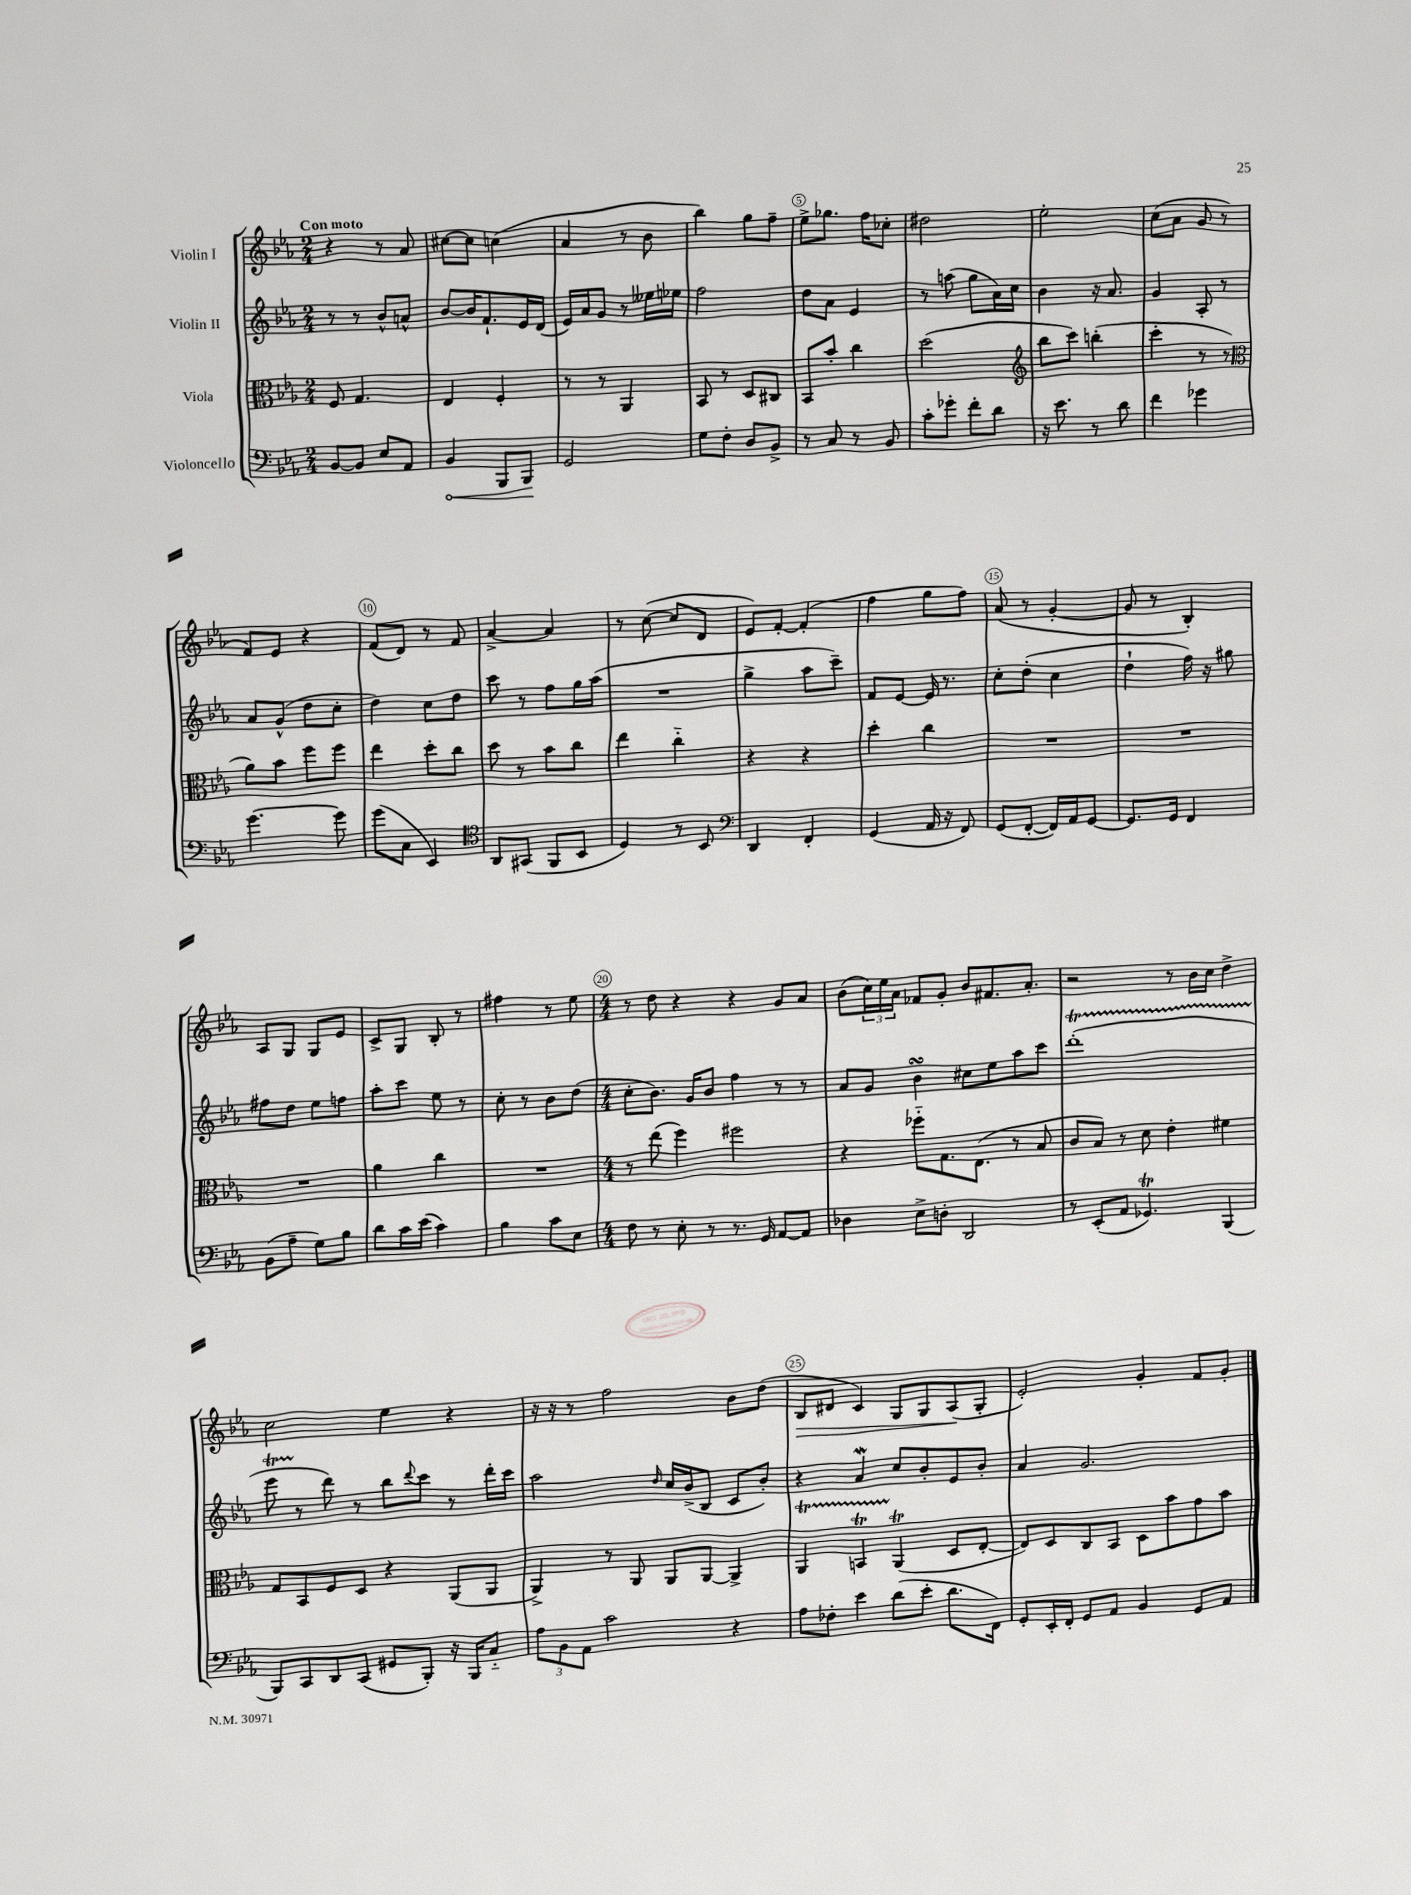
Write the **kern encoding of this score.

**kern	**dynam	**kern	**kern	**kern	**dynam
*part4	*part4	*part3	*part2	*part1	*part1
*staff4	*staff4	*staff3	*staff2	*staff1	*staff1
*I"Violoncello	*	*I"Viola	*I"Violin II	*I"Violin I	*
*clefF4	*	*clefC3	*clefG2	*clefG2	*
*k[b-e-a-]	*	*k[b-e-a-]	*k[b-e-a-]	*k[b-e-a-]	*
*M2/4	*	*M2/4	*M2/4	*M2/4	*
=1	=1	=1	=1	=1	=1
!	!	!	!	!LO:TX:a:B:t=Con moto	!
[8BB-/L	.	8F/	8r	4r	.
8BB-/J]	.	4.G/	8r	.	.
8E-/L	.	.	8b-^^/L	8r	.
8AA-/J	.	.	8an^^/J	8a-/	.
=2	=2	=2	=2	=2	=2
!	!LO:HP:b	!	!	!	!
4BB-/	<	4E-/	[8b-/L	[8cc#X\L	.
.	.	.	16b-/K]	8cc#\J]	.
.	.	.	8.f`/	.	.
8BBB-/L	.	4F'/	.	(4ccn\	.
8BBB-/J	.	.	16e-/L	.	.
.	.	.	(16d/JJ	.	.
.	[	.	.	.	.
=3	=3	=3	=3	=3	=3
2GG/	.	8r	16e-/LL)	4a-/	.
.	.	.	16a-/J	.	.
.	.	8r	8g/J	.	.
.	.	4AA-/	8r	8r	.
.	.	.	16ee--X\LL	8b-\	.
.	.	.	16ee-X\JJ	.	.
=4	=4	=4	=4	=4	=4
8G\L	.	8BB-/	2ff\	4bb-\)	.
8F'\J	.	8r	.	.	.
8D/L	.	8D/L	.	8gg\L	.
8BB-^/J	.	8C#X/J	.	8ff~\J	.
=5	=5	=5	=5	=5	=5
8r	.	8BB-/L	8dd\L	8ee-^\L	.
8C/	.	8b-'/J	8a-\J	8.gg-X\J	.
8r	.	4cc\	4e-/	.	.
.	.	.	.	16ff\KL	.
8BB-/	.	.	.	8cc-X'\J	.
=6	=6	=6	=6	=6	=6
8c'\L	.	(2dd\	8r	2dd#X\	.
8g-X'\J	.	.	(8aan\	.	.
8f'\L	.	.	8gg\L	.	.
8d\J	.	.	16a-\L)	.	.
.	.	.	16cc\JJ	.	.
=7	=7	=7	=7	=7	=7
*	*	*clefG2	*	*	*
16r	.	8bb-\L	4b-\	2ee-'\	.
8.e-\	.	.	.	.	.
.	.	8ccc\J)	.	.	.
8r	.	(4bbn'\	16r	.	.
.	.	.	8.a-/	.	.
8d\	.	.	.	.	.
=8	=8	=8	=8	=8	=8
4f\	.	4ccc'\	4g/	(8cc\L	.
.	.	.	.	8a-\J	.
4g-X\	.	8r	8A-'/	8g/	.
.	.	8r	8r	8r	.
!!LO:LB:g=z
=9	=9	=9	=9	=9	=9
*	*	*clefC3	*	*	*
[4.g\	.	8a-\L)	8a-/L	8f/L)	.
.	.	8b-\J	(8g^^/J	8e-/J	.
.	.	8ff\L	8dd\L	4r	.
8g\]	.	8ff\J	8cc'\J	.	.
=10	=10	=10	=10	=10	=10
(8g\L	.	4ee-\	4dd\)	(8f/L	.
8C\J	.	.	.	8d/J)	.
4EE-/)	.	8dd'\L	8cc\L	8r	.
.	.	8cc\J	8dd\J	8f/	.
=11	=11	=11	=11	=11	=11
*clefC4	*	*	*	*	*
8AA-/L	.	8dd\	8ccc\	[4a-^/	.
(8GG#X/J	.	8r	8r	.	.
8FF/L	.	8b-\L	8ff\L	4a-/]	.
8BB-/J	.	8cc\J	16gg\L	.	.
.	.	.	(16aa-\JJ	.	.
=12	=12	=12	=12	=12	=12
4D/)	.	4ee-\	2r	8r	.
.	.	.	.	([8cc\	.
8r	.	4cc\	.	8cc/L]	.
8BB-/	.	.	.	8d/J	.
=13	=13	=13	=13	=13	=13
*clefF4	*	*	*	*	*
4DD/	.	4r	4gg^\	8e-/L)	.
.	.	.	.	[8f'/J	.
4FF'/	.	4r	8aa-\L	(4f'/]	.
.	.	.	8ccc~\J)	.	.
=14	=14	=14	=14	=14	=14
(4GG/	.	4dd'\	8f/L	4ff\	.
.	.	.	[8e-/J	.	.
16AA-/	.	4cc\	16e-/]	8gg\L	.
16r	.	.	8.r	.	.
8FF/)	.	.	.	8ff\J)	.
=15	=15	=15	=15	=15	=15
(8GG/L	.	2r	8cc'\L	(8a-/	.
[8FF'/J	.	.	(8dd'\J	8r	.
16FF/LL])	.	.	4cc\	[4g'/	.
16AA-/J	.	.	.	.	.
[8GG/J	.	.	.	.	.
=16	=16	=16	=16	=16	=16
8.GG/L]	.	2r	4dd`\	8g/]	.
.	.	.	.	8r	.
16GG/Jk	.	.	.	.	.
4FF/	.	.	16ff\)	4B-'/)	.
.	.	.	16r	.	.
.	.	.	8gg#X\	.	.
!!LO:LB:g=z
=17	=17	=17	=17	=17	=17
(8BB-\L	.	2r	8ff#X\L	8A-/L	.
8A-~\J	.	.	8dd\J	8G/J	.
8G\L)	.	.	8ee-\L	8G/L	.
8B-\J	.	.	8ffn\J	8e-/J	.
=18	=18	=18	=18	=18	=18
8d\L	.	4a-\	8aa-'\L	8c^/L	.
16c\L	.	.	8ccc\J	8G/J	.
(16e-\JJ	.	.	.	.	.
4c\)	.	4cc\	8ee-\	8B-'/	.
.	.	.	8r	8r	.
=19	=19	=19	=19	=19	=19
4B-\	.	2r	8cc'\	4ff#X\	.
.	.	.	8r	.	.
8c\L	.	.	8b-\L	8r	.
8E-\J	.	.	(8dd\J	8ee-\	.
=20	=20	=20	=20	=20	=20
*M4/4	*	*M4/4	*M4/4	*M4/4	*
8F\	.	8r	8cc'\L	8r	.
8r	.	(8ee-\	8.b-\J)	8dd\	.
8E-'\	.	4ff\)	.	4r	.
.	.	.	16g/KL	.	.
8r	.	.	8b-/J	.	.
8.r	.	2ff#X\	4ff\	4r	.
16GG/	.	.	.	.	.
[8AA-/L	.	.	8r	8g/L	.
8AA-/J]	.	.	8r	8a-/J	.
=21	=21	=21	=21	=21	=21
4D-X\	.	4r	8a-/L	(8b-\L	.
.	.	.	8g/J	24cc\L)	.
.	.	.	.	24ee-\	.
.	.	.	.	24a-\JJ	.
8E-^\L	.	8ff-X\L	4b-sSSS\	8f-X/L	.
8Dn'\J	.	8.G\	.	8g'/J	.
2DD/	.	.	8cc#X\L	8b-/L	.
.	.	(8.E-\J	.	.	.
.	.	.	8ee-\	8.f#X/	.
.	.	8r	8aa-\	.	.
.	.	.	.	8.a-'/J	.
.	.	8B-/	8ccc\J	.	.
=22	=22	=22	=22	=22	=22
8r	.	8c/L	(1dddt'	2r	.
(8EE-'/L	.	8B-/J)	.	.	.
8AA-/J	.	8r	.	.	.
4.GG-XT/)	.	8d\	.	.	.
.	.	4e-'\	.	8r	.
.	.	.	.	16b-\LL	.
.	.	.	.	16cc\JJ	.
(4BBB-/	.	4f#X\	.	4dd^\	.
!!LO:LB:g=z
=23	=23	=23	=23	=23	=23
8BBB-/L)	.	8G/L	8eee-TTT\	2cc\	.
8CC/	.	8BB-/	8r	.	.
8DD/	.	8F/	8ddd\)	.	.
(8CC/J	.	8D/J	8r	.	.
8GG#X/L	.	4r	8bb-\L	4ee-\	.
.	.	.	8qqddd/	.	.
8BBB-'/J)	.	.	8ccc\J	.	.
16r	.	(8AA-/L	8r	4r	.
16BBB-/KL	.	.	.	.	.
8C/J	.	8AA-/J	16ddd'\LL	.	.
.	.	.	16ccc\JJ	.	.
=24	=24	=24	=24	=24	=24
12A-\L	.	4AA-^/)	2aa-\	16r	.
.	.	.	.	16r	.
12BB-\	.	.	.	.	.
.	.	.	.	8r	.
12AA-\J	.	.	.	.	.
2c\	.	8r	.	2ff\	.
.	.	8AA-/	.	.	.
.	.	.	16qqdd/	.	.
.	.	8AA-/L	16cc/LL	.	.
.	.	.	(16b-^/J	.	.
.	.	[8AA-/J	8B-/J	.	.
4r	.	4AA-^/]	8c/L	8b-\L	.
.	.	.	8b-'/J)	(8dd\J	.
=25	=25	=25	=25	=25	=25
!	!	!	!	!	!LO:HP:b
8A-\L	.	4AA-T/	4r	8B-/L	>
8F-X'\J	.	.	.	8d#X/J	.
4e-\	.	4BBnTTTt/	4a-w/	4c/)	.
(8d\L	.	(4AA-T/	8cc/L	8G/L	.
8e-'\J	.	.	8b-'/	8G/	.
8.d\L	.	8D/L	8e-/	(8A-/	.
.	.	[8E-'/J	8b-'/J	8G'/J	]
16FF\Jk)	.	.	.	.	.
=26	=26	=26	=26	=26	=26
8GG'/L	.	8E-/L])	4a-/	2e-'/)	.
16EE-'/L	.	8D/	.	.	.
16FF'/JJ	.	.	.	.	.
8GG/L	.	8C/	2.g/	.	.
8AA-/J	.	8BB-/J	.	.	.
4BB-/	.	8D\L	.	4g'/	.
.	.	8b-\	.	.	.
8GG/L	.	8g\	.	8f/L	.
8AA-/J	.	8b-\J	.	8g'/J	.
==	==	==	==	==	==
*-	*-	*-	*-	*-	*-
